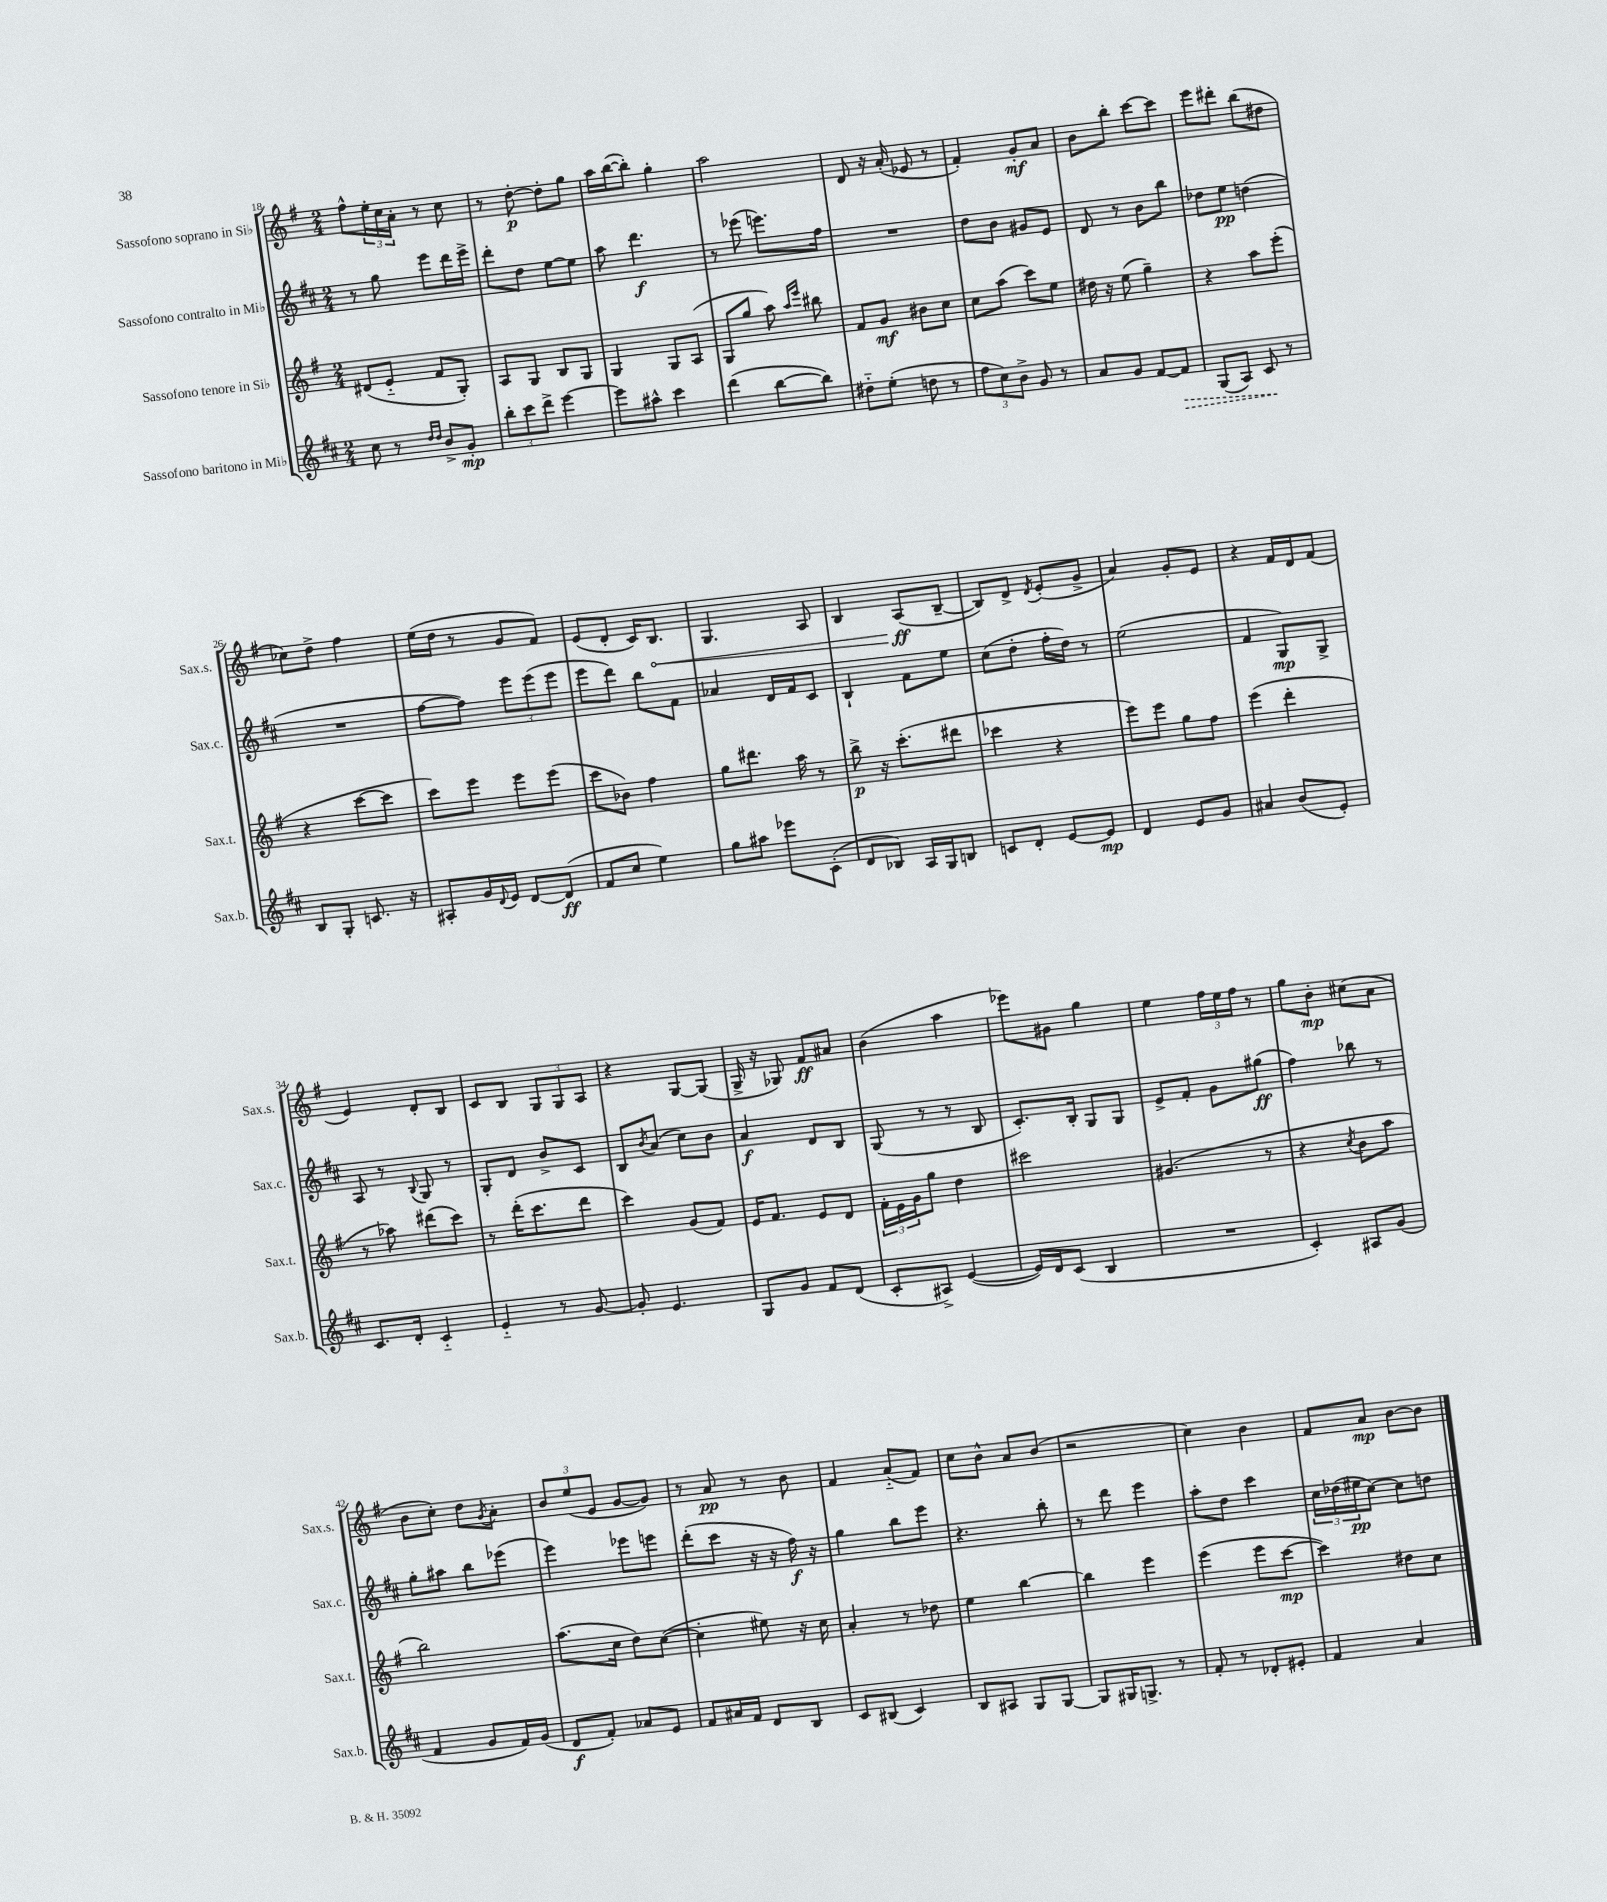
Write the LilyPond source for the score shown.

<<
\new StaffGroup <<
\new Staff = "s0" \with { instrumentName = "Sassofono soprano in Sib" shortInstrumentName = "Sax.s." } {
    \clef treble \key g \major \numericTimeSignature \time 2/4
    fis''8-^ \tuplet 3/2 { e''16-. c''16 a'16-. } r8 c''8 |
    r8 d''8~-.\p d''8-. g''8 |
    a''16 b''16~( b''8-.) g''4-. |
    a''2 |
    d'8 r16 a'16-.( ees'8 r8 |
    fis'4-.) g'8-.\mf a'8 |
    b'8 b''8-. c'''8~ c'''8 |
    e'''8 dis'''8-. b''8( dis''8 |
    ces''8) d''8-> fis''4 |
    e''16( d''16 r8 g'8 fis'8) |
    e'8( d'8-. c'16) \once \override Hairpin.circled-tip = ##t b8.\< |
    g4. a8 |
    b4 a8\ff\!( b8~-- |
    b8) d'8-> \acciaccatura { d'8 } e'8-.( g'8-> |
    a'4) g'8-. e'8 |
    r4 fis'16 d'16 fis'8( |
    e'4) d'8-. b8 |
    c'8 b8 \tuplet 3/2 { g8 g8 a8 } |
    r4 g8~ g8( |
    g16-> r16 ges8) fis'8\ff ais'8 |
    b'4( a''4 |
    ees'''8) gis'8 g''4 |
    e''4 \tuplet 3/2 { fis''16 e''16 fis''16 } r8 |
    g''8 b'8-.\mp cis''8( a'8 |
    b'8 c''8-.) d''8 \acciaccatura { g'8 } a'8-. |
    \tuplet 3/2 { b'8 e''8( e'8 } g'8~ g'8) |
    r8 a'8\pp r8 b'8 |
    fis'4 a'8-_( fis'8) |
    c''8 b'8-^ a'8 b'8( |
    r2 |
    c''4) b'4 |
    fis'8 a'8\mp b'8~ b'8 \bar "|." |
}
\new Staff = "s1" \with { instrumentName = "Sassofono contralto in Mib" shortInstrumentName = "Sax.c." } {
    \clef treble \key d \major \numericTimeSignature \time 2/4
    r8 g''8 e'''8 d'''16 e'''16-> |
    d'''8-. d''8 e''8~ e''8 |
    a''8 d'''4.\f |
    r8 ees'''8( e'''8.) fis''16 |
    R2 |
    d''8 b'8 gis'8 e'8 |
    d'8 r8 b'8 b''8 |
    des''8 e''8\pp d''4( |
    R2 |
    fis''8~ fis''8) \tuplet 3/2 { e'''8 e'''8( e'''8 } |
    e'''8 d'''8) b''8 fis'8 |
    aes'4 d'16 fis'16 cis'8 |
    b4-! fis'8 e''8 |
    cis''8( d''8-. fis''16-. d''16) r8 |
    e''2( |
    fis'4 g8\mp) g8-> |
    a8 r8 \appoggiatura { b8 } g8 r8 |
    g8-. d'8 b'8-> cis'8 |
    b8 \acciaccatura { b'8 } a'8( cis''8) b'8 |
    a'4\f d'8 b8 |
    g8( r8 r8 b8 |
    cis'8.-.) b16-. g8 g8 |
    e'8-> fis'8-. g'8 gis''8\ff( |
    fis''4) bes''8 r8 |
    g''8-. ais''8 b''8 ees'''8( |
    e'''4) ees'''8 e'''8 |
    d'''8-.( cis'''8 r16 r16 fis''16\f) r16 |
    g''4 b''8 e'''8 |
    r4. b''8-. |
    r8 d'''8 e'''4 |
    a''8-. d''8 cis'''4 |
    \tuplet 3/2 { cis''16 des''16( eis''16\pp } cis''8~) cis''8 d''8 \bar "|." |
}
\new Staff = "s2" \with { instrumentName = "Sassofono tenore in Sib" shortInstrumentName = "Sax.t." } {
    \clef treble \key g \major \numericTimeSignature \time 2/4
    dis'8( e'8-_ fis'8 g8-.) |
    a8 g8 b8 g8 |
    g4 g8 a8( |
    g8 g''8 a''8) \grace { a''16 e'''16 } bis''8 |
    fis'8 g'8\mf bis'8 c''8 |
    c''8 a''8( c'''8) e''8 |
    dis''16 r16 e''8( g''4--) |
    r4 a''8 e'''8-.( |
    r4 c'''8~ c'''8 |
    c'''8) e'''8 e'''8 e'''8( |
    c'''8 bes'8) fis''4 |
    g''8 dis'''8. a''16 r8 |
    b''8->\p r16 c'''8.-.( dis'''8 |
    ces'''4 r4 |
    e'''8) e'''8 g''8 fis''8 |
    e'''4( d'''4-. |
    r8 aes''8) dis'''8( c'''8) |
    r8 d'''16-.( c'''8. d'''8 |
    c'''4) g'8( fis'8) |
    e'16 fis'8. e'8 d'8 |
    \tuplet 3/2 { fis'16-. e'16 g'16 } g''8 d''4 |
    cis'''2 |
    gis'4.( r8 |
    r4 \acciaccatura { c''8 } b'8 a''8 |
    b''2) |
    a''8.( c''16 d''8) c''8~( |
    c''4-. eis''8) r16 c''16 |
    a'4-. r8 des''8 |
    e''4 b''4~ |
    b''4 e'''4 |
    e'''4( e'''8 c'''8~\mp |
    c'''4) dis''8 c''8 \bar "|." |
}
\new Staff = "s3" \with { instrumentName = "Sassofono baritono in Mib" shortInstrumentName = "Sax.b." } {
    \clef treble \key d \major \numericTimeSignature \time 2/4
    cis''8 r8 \grace { d''16 d''16 } b'8-> g'8-.\mp |
    \tuplet 3/2 { b''8-. cis'''8 d'''8-> } e'''4~ |
    e'''8 ais''8-^ cis'''4 |
    d'''4( b''8~ b''8) |
    dis''8-_ e''8-.( d''8 r8 |
    \tuplet 3/2 { fis''8 cis''8) b'8-> } g'8 r8 |
    a'8 g'8 fis'8~ \once \override Hairpin.style = #'dashed-line fis'8\> |
    g8( a8) cis'8\! r8 |
    b8 g8-. c'8. r16 |
    ais8-. g'16 \appoggiatura { d'8 } e'16 d'8~ d'8\ff( |
    fis'8 cis''8 e''4) |
    g''8 ais''8 ees'''8 cis'8-.( |
    d'8 bes8) a16 g16 b8 |
    c'8 d'8-. e'8~ e'8\mp |
    d'4 e'8 g'8 |
    ais'4 b'8( e'8-.) |
    cis'8. d'16-. cis'4-_ |
    e'4-_ r8 g'8~ |
    g'8-. e'4. |
    g8 g'8 fis'8 d'8( |
    cis'8-. ais8->) e'4~( |
    e'16) d'16 cis'8( b4 |
    R2 |
    cis'4-.) ais8 g'8( |
    fis'4 g'8 fis'16) g'16( |
    d'8\f fis'8-.) aes'8 e'8 |
    fis'8 ais'16 fis'16 d'8 b8 |
    cis'8 bis8( cis'4) |
    b8 ais8 g8 g8~ |
    g8 gis16 g8.-> r8 |
    fis'8-. r8 des'8-. eis'8-. |
    fis'4 a'4 \bar "|." |
}
>>
>>
\layout { \context { \Score currentBarNumber = #18 } }
